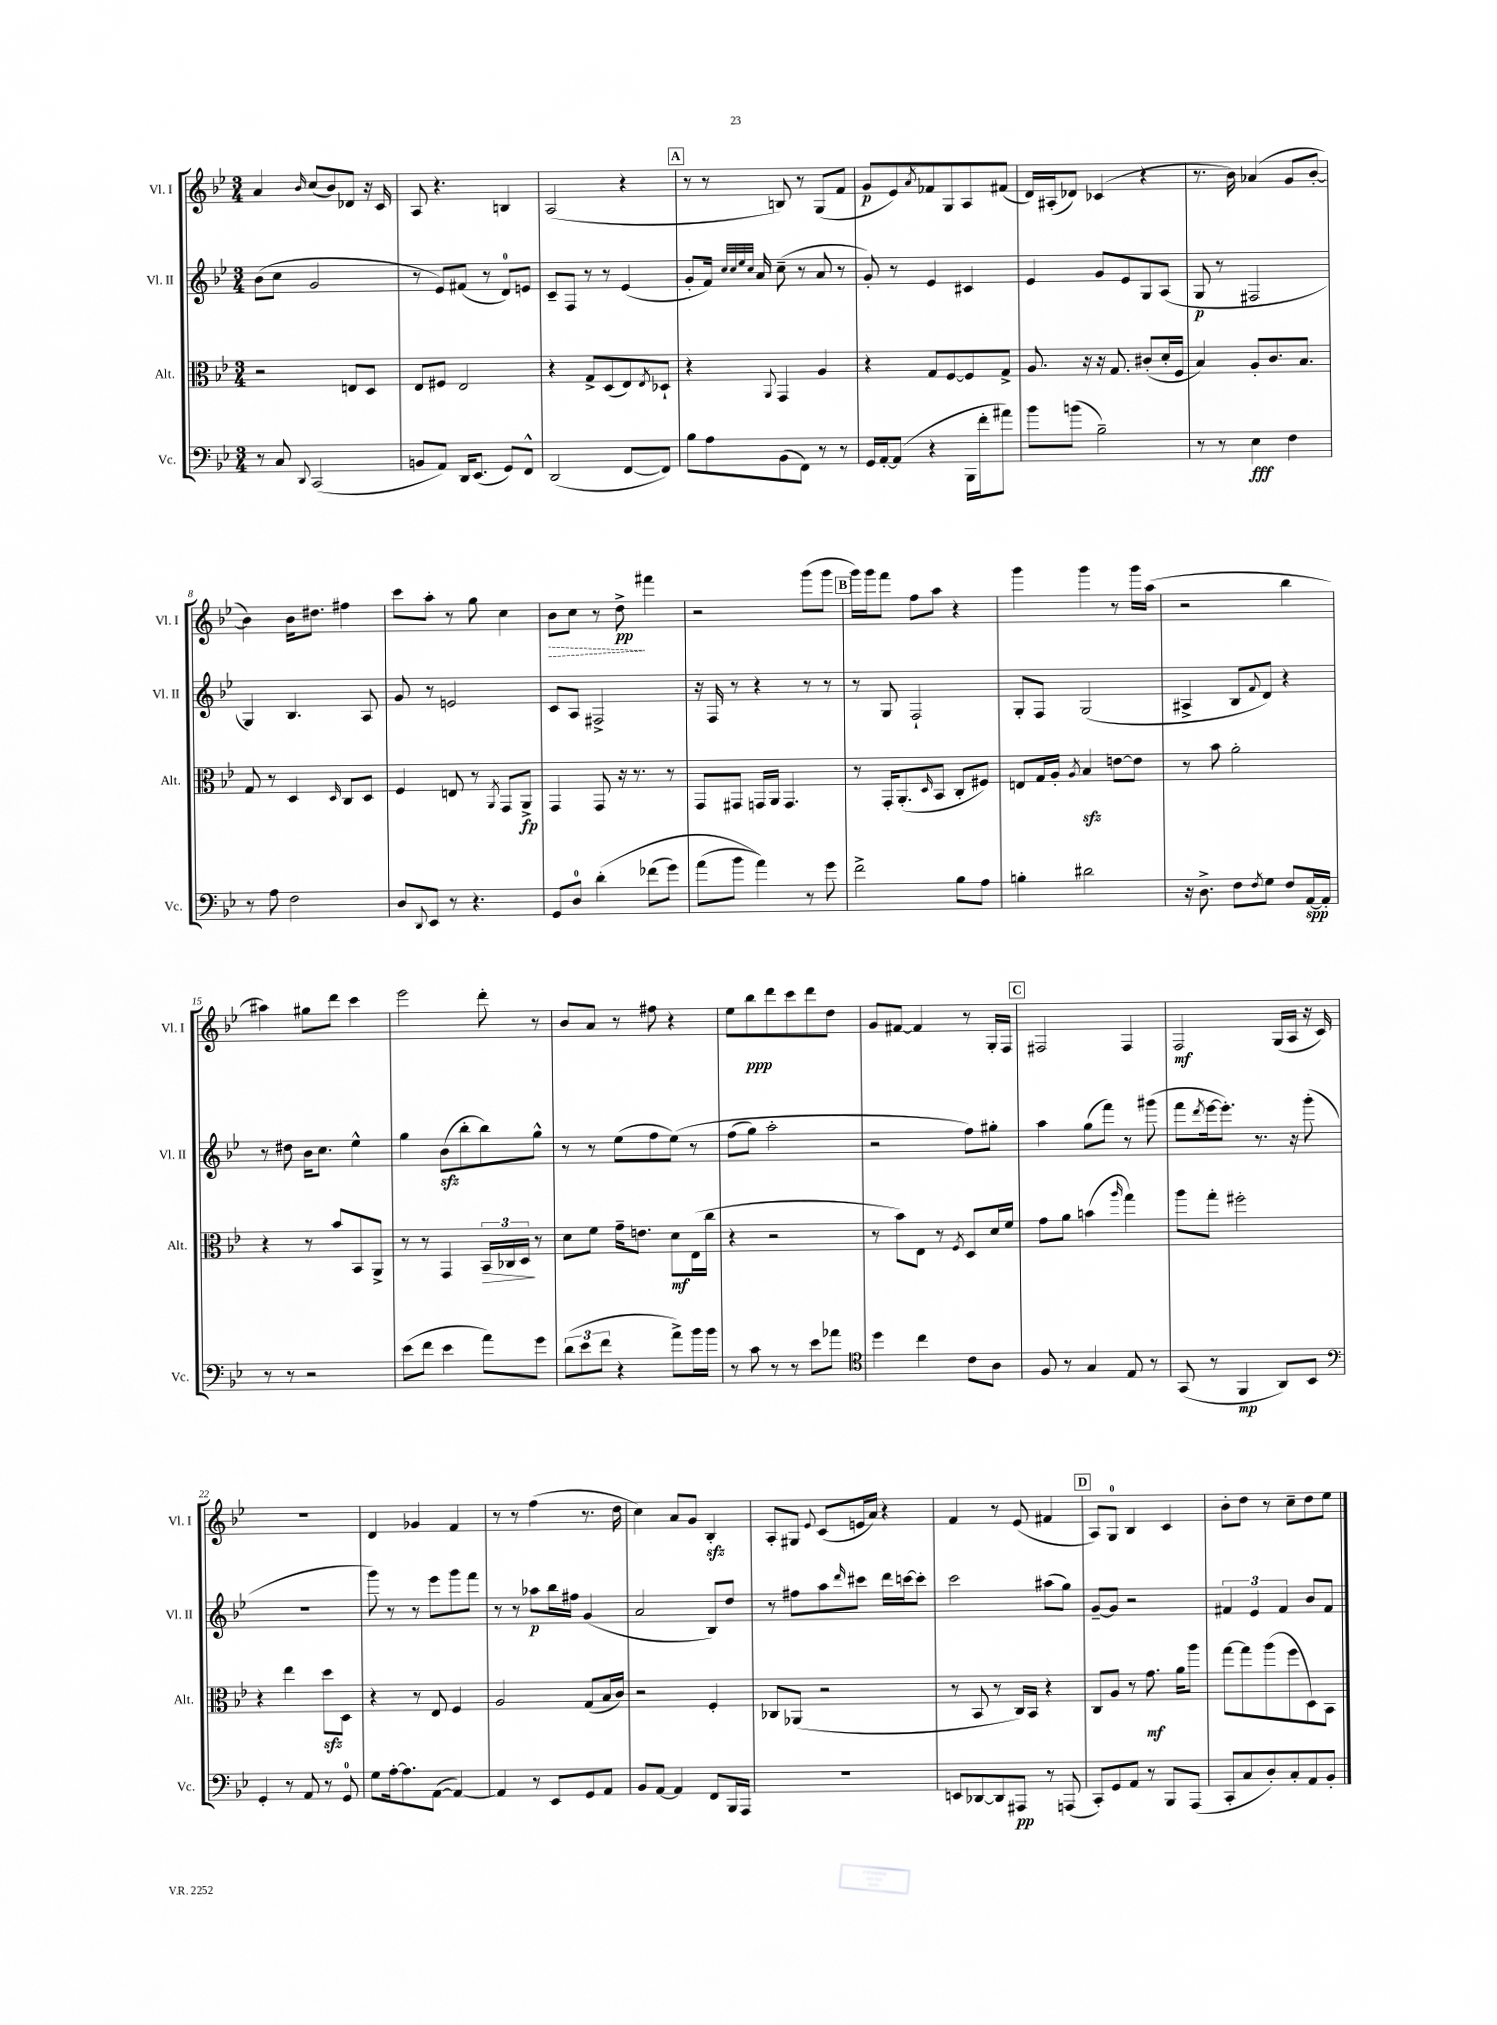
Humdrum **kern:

**kern	**dynam	**kern	**dynam	**kern	**dynam	**kern	**dynam
*part4	*part4	*part3	*part3	*part2	*part2	*part1	*part1
*staff4	*staff4	*staff3	*staff3	*staff2	*staff2	*staff1	*staff1
*I"Vc.	*	*I"Alt.	*	*I"Vl. II	*	*I"Vl. I	*
*I'Vc.	*	*I'Alt.	*	*I'Vl. II	*	*I'Vl. I	*
*clefF4	*	*clefC3	*	*clefG2	*	*clefG2	*
*k[b-e-]	*	*k[b-e-]	*	*k[b-e-]	*	*k[b-e-]	*
*M3/4	*	*M3/4	*	*M3/4	*	*M3/4	*
=1	=1	=1	=1	=1	=1	=1	=1
8r	.	2r	.	(8b-\L	.	4a/	.
8C/	.	.	.	8cc\J	.	.	.
8qqDD/	.	.	.	.	.	16qqb-/	.
(2CC/	.	.	.	2g/	.	(8cc/L	.
.	.	.	.	.	.	8b-/)	.
.	.	8En/L	.	.	.	8d-X/J	.
.	.	8D/J	.	.	.	16r	.
.	.	.	.	.	.	16c/	.
=2	=2	=2	=2	=2	=2	=2	=2
8BBn/L	.	8E-/L	.	8r	.	8A/	.
8AA/J)	.	8F#X/J	.	8e-/L)	.	4.r	.
16DD/KL	.	2E-/	.	(8f#X/J	.	.	.
(8.EE-/J	.	.	.	.	.	.	.
.	.	.	.	8r	.	.	.
8GG/L)	.	.	.	8d/L)	.	4Bn/	.
8FF^^/J	.	.	.	8en/J	.	.	.
=3	=3	=3	=3	=3	=3	=3	=3
(2DD/	.	4r	.	8c~/L	.	(2A/	.
.	.	.	.	8F/J	.	.	.
.	.	8G^/L	.	8r	.	.	.
.	.	(8D/	.	8r	.	.	.
[8FF/L	.	8E-/)	.	(4e-/	.	4r	.
.	.	8qE-/	.	.	.	.	.
8FF/J])	.	8D-X`/J	.	.	.	.	.
!!LO:REH:place=s1:t=A
=4	=4	=4	=4	=4	=4	=4	=4
8B-\L	.	4r	.	8g'/L	.	8r	.
8A\	.	.	.	16f/Jk)	.	8r	.
.	.	.	.	32qqcc/LLL	.	.	.
.	.	.	.	32qqcc/	.	.	.
.	.	.	.	32qqee-/	.	.	.
.	.	.	.	32qqcc/JJJ	.	.	.
.	.	.	.	16a/	.	.	.
.	.	8qqAA/	.	.	.	.	.
(8BB-\	.	4GG/	.	(8cc~\	.	8Bn/)	.
8FF\J)	.	.	.	8r	.	8r	.
8r	.	4A/	.	8a/	.	(8G/L	.
8r	.	.	.	8r	.	8f/J	.
=5	=5	=5	=5	=5	=5	=5	=5
16GG/LL	.	4r	.	8g'/)	.	8g/L	p
[16AA'/J	.	.	.	.	.	.	.
(8AA/J]	.	.	.	8r	.	8e-/)	.
.	.	.	.	.	.	8qa/	.
4r	.	8G/L	.	4e-/	.	8f-X/	.
.	.	[8F/	.	.	.	8G/	.
16BBB-\LL	.	8F/]	.	4c#X/	.	8A/	.
16f'\J	.	.	.	.	.	.	.
8a#X\J)	.	8G^/J	.	.	.	(8f#X/J	.
=6	=6	=6	=6	=6	=6	=6	=6
8b-\L	.	8.A/	.	4e-/	.	16d/LL)	.
.	.	.	.	.	.	(16A#X'/J	.
(8bn\J	.	.	.	.	.	8d-X/J)	.
.	.	16r	.	.	.	.	.
2B-~\)	.	16r	.	8g/L	.	(4c-X/	.
.	.	8.G/	.	.	.	.	.
.	.	.	.	8e-/	.	.	.
.	.	(8c#X'/L	.	8G/	.	4r	.
.	.	16d'/L	.	(8A/J	.	.	.
.	.	16F/JJ	.	.	.	.	.
=7	=7	=7	=7	=7	=7	=7	=7
8r	.	4B-/)	.	8G/	p	8.r	.
8r	.	.	.	8r	.	.	.
.	.	.	.	.	.	16b-\)	.
4E-\	fff	8A'/L	.	2F#X/	.	(4a-X/	.
.	.	8.c/	.	.	.	.	.
4F\	.	.	.	.	.	8g/L	.
.	.	8.B-/J	.	.	.	.	.
.	.	.	.	.	.	[8b-'/J	.
!!LO:LB:g=z
=8	=8	=8	=8	=8	=8	=8	=8
8r	.	8G/	.	4G/)	.	4b-\])	.
8A\	.	8r	.	.	.	.	.
2F\	.	4D/	.	4.B-/	.	16b-\KL	.
.	.	.	.	.	.	8.dd#X\J	.
.	.	16qqD/	.	.	.	.	.
.	.	8C/L	.	.	.	4ff#X\	.
.	.	8D/J	.	8A/	.	.	.
=9	=9	=9	=9	=9	=9	=9	=9
8D/L	.	4F/	.	8g/	.	8ccc\L	.
8qqDD/	.	.	.	.	.	.	.
8EE-/J	.	.	.	8r	.	8aa'\J	.
8r	.	8En/	.	2en/	.	8r	.
4.r	.	8r	.	.	.	8gg\	.
.	.	8qAA/	.	.	.	.	.
.	.	8GG/L	.	.	.	4cc\	.
.	.	8AA^/J	fp	.	.	.	.
=10	=10	=10	=10	=10	=10	=10	=10
!	!	!	!	!	!	!	!LO:HP:b
8GG/L	.	4GG/	.	8c/L	.	8b-\L	>
8D/J	.	.	.	8A/J	.	8cc\J	.
(4d'\	.	8GG/	.	2F#X^/	.	8r	.
.	.	16r	.	.	.	8dd^\	pp
.	.	8.r	.	.	.	.	.
(8f-X\L	.	.	.	.	.	4fff#X\	]
8g\J)	.	8r	.	.	.	.	.
=11	=11	=11	=11	=11	=11	=11	=11
(8a\L	.	8GG/L	.	16r	.	2r	.
.	.	.	.	16F/	.	.	.
8b-\J	.	8GG#X/J	.	8r	.	.	.
4a\))	.	16GGn/LL	.	4r	.	.	.
.	.	16AA/JJ	.	.	.	.	.
.	.	4.GG/	.	.	.	.	.
8r	.	.	.	8r	.	(8ggg\L	.
8g\	.	.	.	8r	.	8ggg\J	.
!!LO:REH:place=s1:t=B
=12	=12	=12	=12	=12	=12	=12	=12
2f^\	.	8r	.	8r	.	16ggg\LL)	.
.	.	.	.	.	.	16ggg\J	.
.	.	16GG'/KL	.	8G/	.	8fff\J	.
.	.	(8.AA'/	.	.	.	.	.
.	.	.	.	2F`/	.	8ff\L	.
.	.	16qqD/	.	.	.	.	.
.	.	8BB-/J	.	.	.	8aa\J	.
8B-\L	.	8C'/L	.	.	.	4r	.
8A\J	.	8F#X/J)	.	.	.	.	.
=13	=13	=13	=13	=13	=13	=13	=13
4Bn'\	.	8En/L	.	8G'/L	.	4ggg\	.
.	.	16G/L	.	8F/J	.	.	.
.	.	16A'/JJ	.	.	.	.	.
.	.	8qA/	.	.	.	.	.
2d#X\	.	4B-zz/	.	(2G/	.	4ggg\	.
.	.	[8en\L	.	.	.	8r	.
.	.	8e\J]	.	.	.	16ggg\LL	.
.	.	.	.	.	.	(16aa\JJ	.
=14	=14	=14	=14	=14	=14	=14	=14
16r	.	8r	.	4A#X^/	.	2r	.
8.D^\	.	.	.	.	.	.	.
.	.	8b-\	.	.	.	.	.
8F\L	.	2a'\	.	8B-/L	.	.	.
8qF/	.	.	.	8qqf/	.	.	.
8G\J	.	.	.	8d/J)	.	.	.
8F/L	.	.	.	4r	.	4bb-\	.
[16AA/L	spp	.	.	.	.	.	.
16AA'/JJ]	.	.	.	.	.	.	.
!!LO:LB:g=z
=15	=15	=15	=15	=15	=15	=15	=15
8r	.	4r	.	8r	.	4aa#X\)	.
8r	.	.	.	8dd#X\	.	.	.
2r	.	8r	.	16b-\KL	.	8gg#X\L	.
.	.	.	.	8.cc\J	.	.	.
.	.	8b-/L	.	.	.	8ddd\J	.
.	.	8BB-/	.	4ee-^^\	.	4ccc\	.
.	.	8AA^/J	.	.	.	.	.
=16	=16	=16	=16	=16	=16	=16	=16
(8e-\L	.	8r	.	4gg\	.	2eee-\	.
8f\J	.	8r	.	.	.	.	.
4e-\	.	4GG/	.	(8b-zz\L	.	.	.
.	.	.	.	8bb-'\	.	.	.
!	!	!	!LO:HP:b	!	!	!	!
8a\L)	.	24BB-/LL	>	8bb-\)	.	8ddd'\	.
.	.	24C-X/	.	.	.	.	.
.	.	24D/JJ	.	.	.	.	.
8g\J	.	8r	]	8gg^^\J	.	8r	.
=17	=17	=17	=17	=17	=17	=17	=17
(12d\L	.	8d\L	.	8r	.	8b-/L	.
12e-\	.	.	.	.	.	.	.
.	.	8f\J	.	8r	.	8a/J	.
12f\J	.	.	.	.	.	.	.
4r	.	16g~\KL	.	(8ee-\L	.	8r	.
.	.	8.en\J	.	.	.	.	.
.	.	.	.	8ff\	.	8ff#X\	.
8a^\L)	.	8d\L	mf	(8ee-\J)	.	4r	.
16b-\L	.	(16E-\L	.	8r	.	.	.
16b-\JJ	.	16cc\JJ	.	.	.	.	.
=18	=18	=18	=18	=18	=18	=18	=18
8r	.	4r	.	(8ff\L	.	8ee-\L	.
8c\	.	.	.	8gg\J)	.	8bb-\	ppp
8r	.	2r	.	2aa'\	.	8ddd\	.
8r	.	.	.	.	.	8ccc\	.
8e-\L	.	.	.	.	.	8ddd\	.
8a-X\J	.	.	.	.	.	8dd\J	.
=19	=19	=19	=19	=19	=19	=19	=19
*clefC4	*	*	*	*	*	*	*
4dd\	.	8r	.	2r	.	8g/L	.
.	.	8b-\L)	.	.	.	[8f#X/J	.
4cc\	.	8E-\J	.	.	.	4f#/]	.
.	.	8r	.	.	.	.	.
.	.	8qF/	.	.	.	.	.
8c\L	.	8D/L	.	8ff\L)	.	8r	.
8A\J	.	16d/L	.	8gg#X'\J	.	16G'/LL	.
.	.	16f/JJ	.	.	.	16F/JJ	.
!!LO:REH:place=s1:t=C
=20	=20	=20	=20	=20	=20	=20	=20
8F/	.	8g\L	.	4aa\	.	2F#X/	.
8r	.	8a\J	.	.	.	.	.
4G/	.	(4bn\	.	(8gg\L	.	.	.
.	.	.	.	8fff\J)	.	.	.
.	.	16qqaa/	.	.	.	.	.
8E-/	.	4gg\)	.	8r	.	4F#/	.
8r	.	.	.	(8ggg#X\	.	.	.
=21	=21	=21	=21	=21	=21	=21	=21
(8GG/	.	8aa\L	.	8fff\L	.	2F/	mf
.	.	.	.	8qddd/	.	.	.
8r	.	8gg'\J	.	[16eee-\k	.	.	.
.	.	.	.	8.eee-'\J])	.	.	.
4FF/	mp	2ff#X'\	.	.	.	.	.
.	.	.	.	8.r	.	.	.
8AA/L)	.	.	.	.	.	(16G/LL	.
.	.	.	.	16r	.	16A/JJ	.
8BB-/J	.	.	.	(8ggg'\	.	16r	.
.	.	.	.	.	.	16c/)	.
!!LO:LB:g=z
=22	=22	=22	=22	=22	=22	=22	=22
*clefF4	*	*	*	*	*	*	*
4GG'/	.	4r	.	2.r	.	2.r	.
8r	.	4ee-\	.	.	.	.	.
8AA/	.	.	.	.	.	.	.
8r	.	8ddzz\L	.	.	.	.	.
8GG/	.	8D\J	.	.	.	.	.
=23	=23	=23	=23	=23	=23	=23	=23
8G\L	.	4r	.	8ggg\)	.	4d/	.
[16A'\k	.	.	.	8r	.	.	.
8.A\]	.	.	.	.	.	.	.
.	.	8r	.	8r	.	4g-X/	.
([8AA\J	.	8E-/	.	8eee-\L	.	.	.
4AA/_)	.	4F/	.	8ggg\	.	4f/	.
.	.	.	.	8fff\J	.	.	.
=24	=24	=24	=24	=24	=24	=24	=24
4AA/]	.	2A/	.	8r	.	8r	.
.	.	.	.	8r	.	8r	.
8r	.	.	.	8aa-X\L	p	(4ff\	.
8EE-/L	.	.	.	16bb-\L	.	.	.
.	.	.	.	16ff#X\JJ	.	.	.
8GG/	.	(8G/L	.	(4g/	.	8.r	.
8AA/J	.	16B-/L	.	.	.	.	.
.	.	16c/JJ)	.	.	.	16dd\	.
=25	=25	=25	=25	=25	=25	=25	=25
8BB-/L	.	2r	.	2a/	.	4cc\)	.
[8AA/J	.	.	.	.	.	.	.
4AA/]	.	.	.	.	.	8a/L	.
.	.	.	.	.	.	8g/J	.
8FF/L	.	4F'/	.	8B-/L)	.	4B-zz'/	.
16BBB-/L	.	.	.	8dd/J	.	.	.
16AAA/JJ	.	.	.	.	.	.	.
=26	=26	=26	=26	=26	=26	=26	=26
2.r	.	8C-X/L	.	8r	.	8A'/L	.
.	.	(8AA-X/J	.	8ff#X\L	.	8G#X/J	.
.	.	.	.	.	.	8qqe-/	.
.	.	2r	.	8aa\	.	(8c/L	.
.	.	.	.	16qqddd/	.	.	.
.	.	.	.	8ccc#X\J	.	16en/L	.
.	.	.	.	.	.	16a/JJ)	.
.	.	.	.	16ddd\LL	.	4r	.
.	.	.	.	[16cccn\J	.	.	.
.	.	.	.	8ccc'\J]	.	.	.
=27	=27	=27	=27	=27	=27	=27	=27
8EEn/L	.	8r	.	2ccc\	.	4f/	.
[8DD-X/	.	8BB-/	.	.	.	.	.
8DD-/]	.	8r	.	.	.	8r	.
8AAA#X/J	pp	16C/LL)	.	.	.	(8e-/	.
.	.	16BB-/JJ	.	.	.	.	.
8r	.	4r	.	(8aa#X\L	.	4f#X/	.
(8AAAn/	.	.	.	8gg\J)	.	.	.
!!LO:REH:place=s1:t=D
=28	=28	=28	=28	=28	=28	=28	=28
8CC'/L)	.	8C/L	.	[8g~/L	.	8A/L)	.
8GG/	.	8A/J	.	8g/J]	.	8G/J	.
8AA/J	.	8r	.	2r	.	4B-/	.
8r	.	8.g\	mf	.	.	.	.
8BBB-/L	.	.	.	.	.	4c/	.
.	.	16a\KL	.	.	.	.	.
(8AAA/J	.	8aa\J	.	.	.	.	.
=29	=29	=29	=29	=29	=29	=29	=29
8CC'/L	.	[8gg\L	.	6f#X/	.	8b-'\L	.
8C/	.	8gg\]	.	.	.	8dd\J	.
.	.	.	.	6e-/	.	.	.
8D'/)	.	(8aa\	.	.	.	8r	.
.	.	.	.	6f#/	.	.	.
8C'/	.	8ff\	.	.	.	8cc~\L	.
8AA/	.	8D\)	.	8b-/L	.	8dd\	.
8BB-'/J	.	8BB-\J	.	8f#/J	.	8ee-\J	.
==	==	==	==	==	==	==	==
*-	*-	*-	*-	*-	*-	*-	*-
